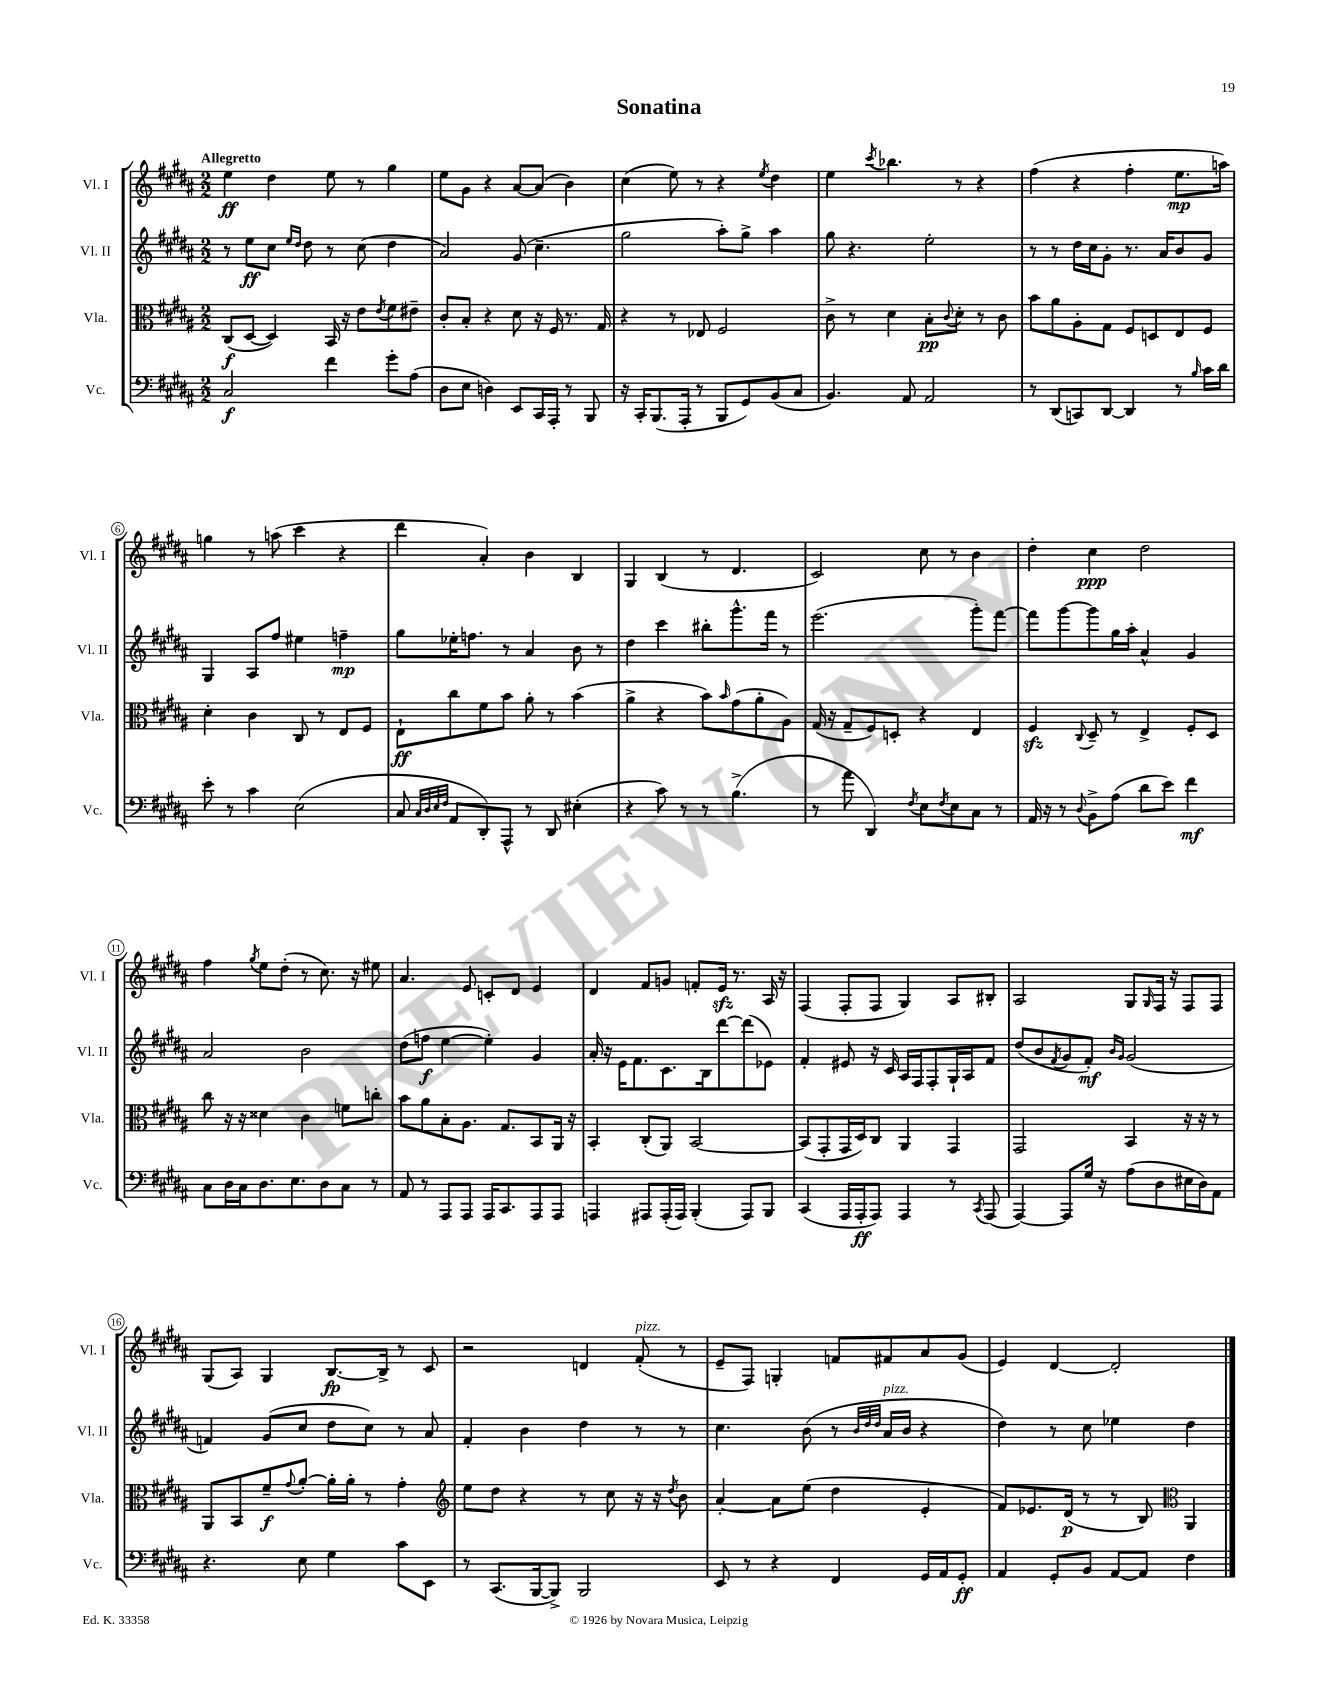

**kern	**kern	**kern	**kern
*staff4	*staff3	*staff2	*staff1
*clefF4	*clefC3	*clefG2	*clefG2
*k[f#c#g#d#a#]	*k[f#c#g#d#a#]	*k[f#c#g#d#a#]	*k[f#c#g#d#a#]
*M2/2	*M2/2	*M2/2	*M2/2
2C#	(8C#	8r	4ee
.	[8D#	8ee	.
.	4D#])	8cc#	4dd#
.	.	16qqee	.
.	.	16qqdd#	.
.	.	8dd#	.
4f#	16BB	8r	8ee
.	16r	.	.
.	8e	(8cc#	8r
.	8qe	.	.
8g#'	8f#	4dd#	4gg#
(8A#	8e#~	.	.
=	=	=	=
8D#	8c#'	2a#)	8ee
8E	8B'	.	8g#
4D)	4r	.	4r
8EE	8d#	(8g#	[8a#
16CC#	16r	4.cc#~	(8a#]
16AAA#'	16F#	.	.
8r	8.r	.	4b)
8BBB	.	.	.
.	16G#	.	.
=	=	=	=
16r	4r	2gg#	(4cc#
16CC#'	.	.	.
(8.BBB	.	.	.
.	8r	.	8ee)
16AAA#'	.	.	.
8r	8E-	.	8r
8BBB	2F#	8aa#')	4r
8GG#)	.	8gg#^	.
.	.	.	8qee
(8BB	.	4aa#	4dd#
8C#	.	.	.
=	=	=	=
4.BB)	8c#^	8gg#	4ee
.	8r	4.r	.
.	.	.	8qccc#
.	4d#	.	4.bb-
8AA#	.	.	.
2AA#	8B'	2ee'	.
.	8qqc#	.	.
.	8d#'	.	8r
.	8r	.	4r
.	8c#	.	.
=	=	=	=
8r	8b	8r	(4ff#
(8DD#	8a#	8r	.
8CC)	8A#'	16dd#	4r
.	.	16cc#	.
[8DD#	8G#	8g#'	.
4DD#]	8F#	8.r	4ff#'
.	8D	.	.
.	.	16a#	.
8r	8E	8b	8.ee
16qqB	.	.	.
16c#	8F#	8g#	.
16d#	.	.	16aa)
=	=	=	=
8e'	4d#'	4G#	4gg
8r	.	.	.
4c#	4c#	8A#	8r
.	.	8ff#	(8aa
(2E	8C#	4ee#	4ccc#
.	8r	.	.
.	8E	4ff~	4r
.	8F#	.	.
=	=	=	=
8C#	8E`	8gg#	4ddd#
32qqC#	.	.	.
32qqD#	.	.	.
32qqE	.	.	.
32qqF#	.	.	.
8AA#	8cc#	16ee-'	.
.	.	8.ff	.
8DD#')	8f#	.	4a#')
8AAA#^^	8b	8r	.
8r	8a#'	4a#	4b
8DD#	8r	.	.
(4E#'	(4b	8b	4B
.	.	8r	.
=	=	=	=
4r	4a#^	4dd#	4G#
8c#)	4r	4ccc#	(4B
8r	.	.	.
8r	8b)	8bb#'	8r
.	16qqb	.	.
(4.B^	(8g#	8.ggg#^^	4.d#
.	8a#'	.	.
.	.	16fff#	.
.	8A#)	8r	.
=	=	=	=
8r	(16G#	(2.eee	2c#)
.	16r	.	.
8a#	8G#~	.	.
4DD#)	8F#)	.	.
.	8D'	.	.
8qF#	.	.	.
8E	4r	.	8cc#
8qF#	.	.	.
8E	.	.	8r
8C#	4E	8ggg#')	4b
8r	.	[8fff#	.
=	=	=	=
16AA#	4F#	8fff#]	4dd#'
16r	.	.	.
8r	.	[8ggg#	.
8qqD#	8qqC#	.	.
8BB^	8D#~	8ggg#]	4cc#
(8A#	8r	16gg#	.
.	.	16aa#'	.
8d#	4E^	4a#^^	2dd#
8e)	.	.	.
4f#	8F#'	4g#	.
.	8D#	.	.
=	=	=	=
8C#	8cc#	2a#	4ff#
16D#	16r	.	.
16C#	16r	.	.
.	.	.	8qgg#
8.D#	4d##	.	8ee
.	.	.	(8dd#'
8.E	.	.	.
.	4c#	2b	8r
8D#	.	.	8.cc#)
8C#	8f	.	.
.	.	.	16r
8r	8cc'	.	8ee#
=	=	=	=
8AA#	8b	(8dd#	4.a#
8r	8a#	8ff	.
8AAA#	8B'	[4ee	.
8AAA#	8.A#	.	8e
16AAA#	.	4ee'])	8c'
8.CC#	8.G#	.	.
.	.	.	8d#
8AAA#	8BB	4g#	4e
8AAA#	16AA#	.	.
.	16r	.	.
=	=	=	=
4AAA	4BB'	16a#'	4d#
.	.	16r	.
.	.	16e	.
.	.	8.f#	.
8AAA#	(8C#'	.	8f#
(16AAA#'	8AA#)	8.c#	8g
16AAA#)	.	.	.
(4BBB'	[2BB	.	8f'
.	.	16B	.
.	.	[8ddd#	16e
.	.	.	8.r
8AAA#)	.	(8ddd#]	.
8BBB	.	8e-)	16A#
.	.	.	16r
=	=	=	=
(4CC#	(8BB]	4f#'	(4F#
.	8GG#'	.	.
16AAA#	16GG#	8e#	8F#'
16AAA#'	16D#)	.	.
8AAA#)	8C#	16r	8F#
.	.	16c#	.
4AAA#	4AA#	16A#	4G#)
.	.	16F#	.
.	.	8F#'	.
8r	4GG#	16G#`	8A#
.	.	16A#	.
8qCC#	.	.	.
(8AAA#	.	8f#	8B#'
=	=	=	=
[4AAA#)	2GG#	(8dd#	2A#
.	.	8b	.
.	.	8qf#	.
8AAA#]	.	8g#	.
16G#	.	8f#')	.
16r	.	.	.
.	.	16qqb	.
.	.	16qqg#	.
(8A#	4BB	(2g#	8G#
.	.	.	16qqG#
8D#	.	.	16F#
.	.	.	16r
16E#	16r	.	8F#
16D#)	16r	.	.
8AA#	8r	.	8F#
=	=	=	=
4.r	8AA#	4f)	(8G#
.	8BB	.	8A#)
.	8f#~	(8g#	4G#
.	8qqg#	.	.
8E	[8a#'	8cc#	.
4G#	16a#']	8dd#	[8.B
.	16a#'	.	.
.	8r	8cc#)	.
.	.	.	16B^]
8c#	4g#'	8r	8r
8EE	.	8a#	8c#
=	=	=	=
*	*clefG2	*	*
8r	8ee	4f#'	2r
(8.CC#	8dd#	.	.
.	4r	4b	.
[16BBB	.	.	.
8BBB^])	.	.	.
2BBB	8r	4dd#	4d
.	8cc#	.	.
.	16r	8r	(8f#'
.	16r	.	.
.	8qdd#	.	.
.	8b	8r	8r
=	=	=	=
8EE	[4a#'	4.cc#	8e~
8r	.	.	8F#)
4r	8a#]	.	4G'
.	(8ee	(8b	.
4FF#	4dd#	8r	8f
.	.	32qqb	.
.	.	32qqdd#	.
.	.	32qqdd#	.
.	.	16a#	8f#
.	.	16b	.
16GG#	4e'	4r	8a#
16AA#	.	.	.
8GG#'	.	.	(8g#
=	=	=	=
4AA#	8f#)	4dd#)	4e)
.	8.e-	.	.
8GG#'	.	8r	[4d#
.	(16d#	.	.
8BB	8r	8cc#	.
[8AA#	8r	4ee-	2d#']
8AA#]	8B)	.	.
*	*clefC3	*	*
4F#	4AA#	4dd#	.
==	==	==	==
*-	*-	*-	*-
